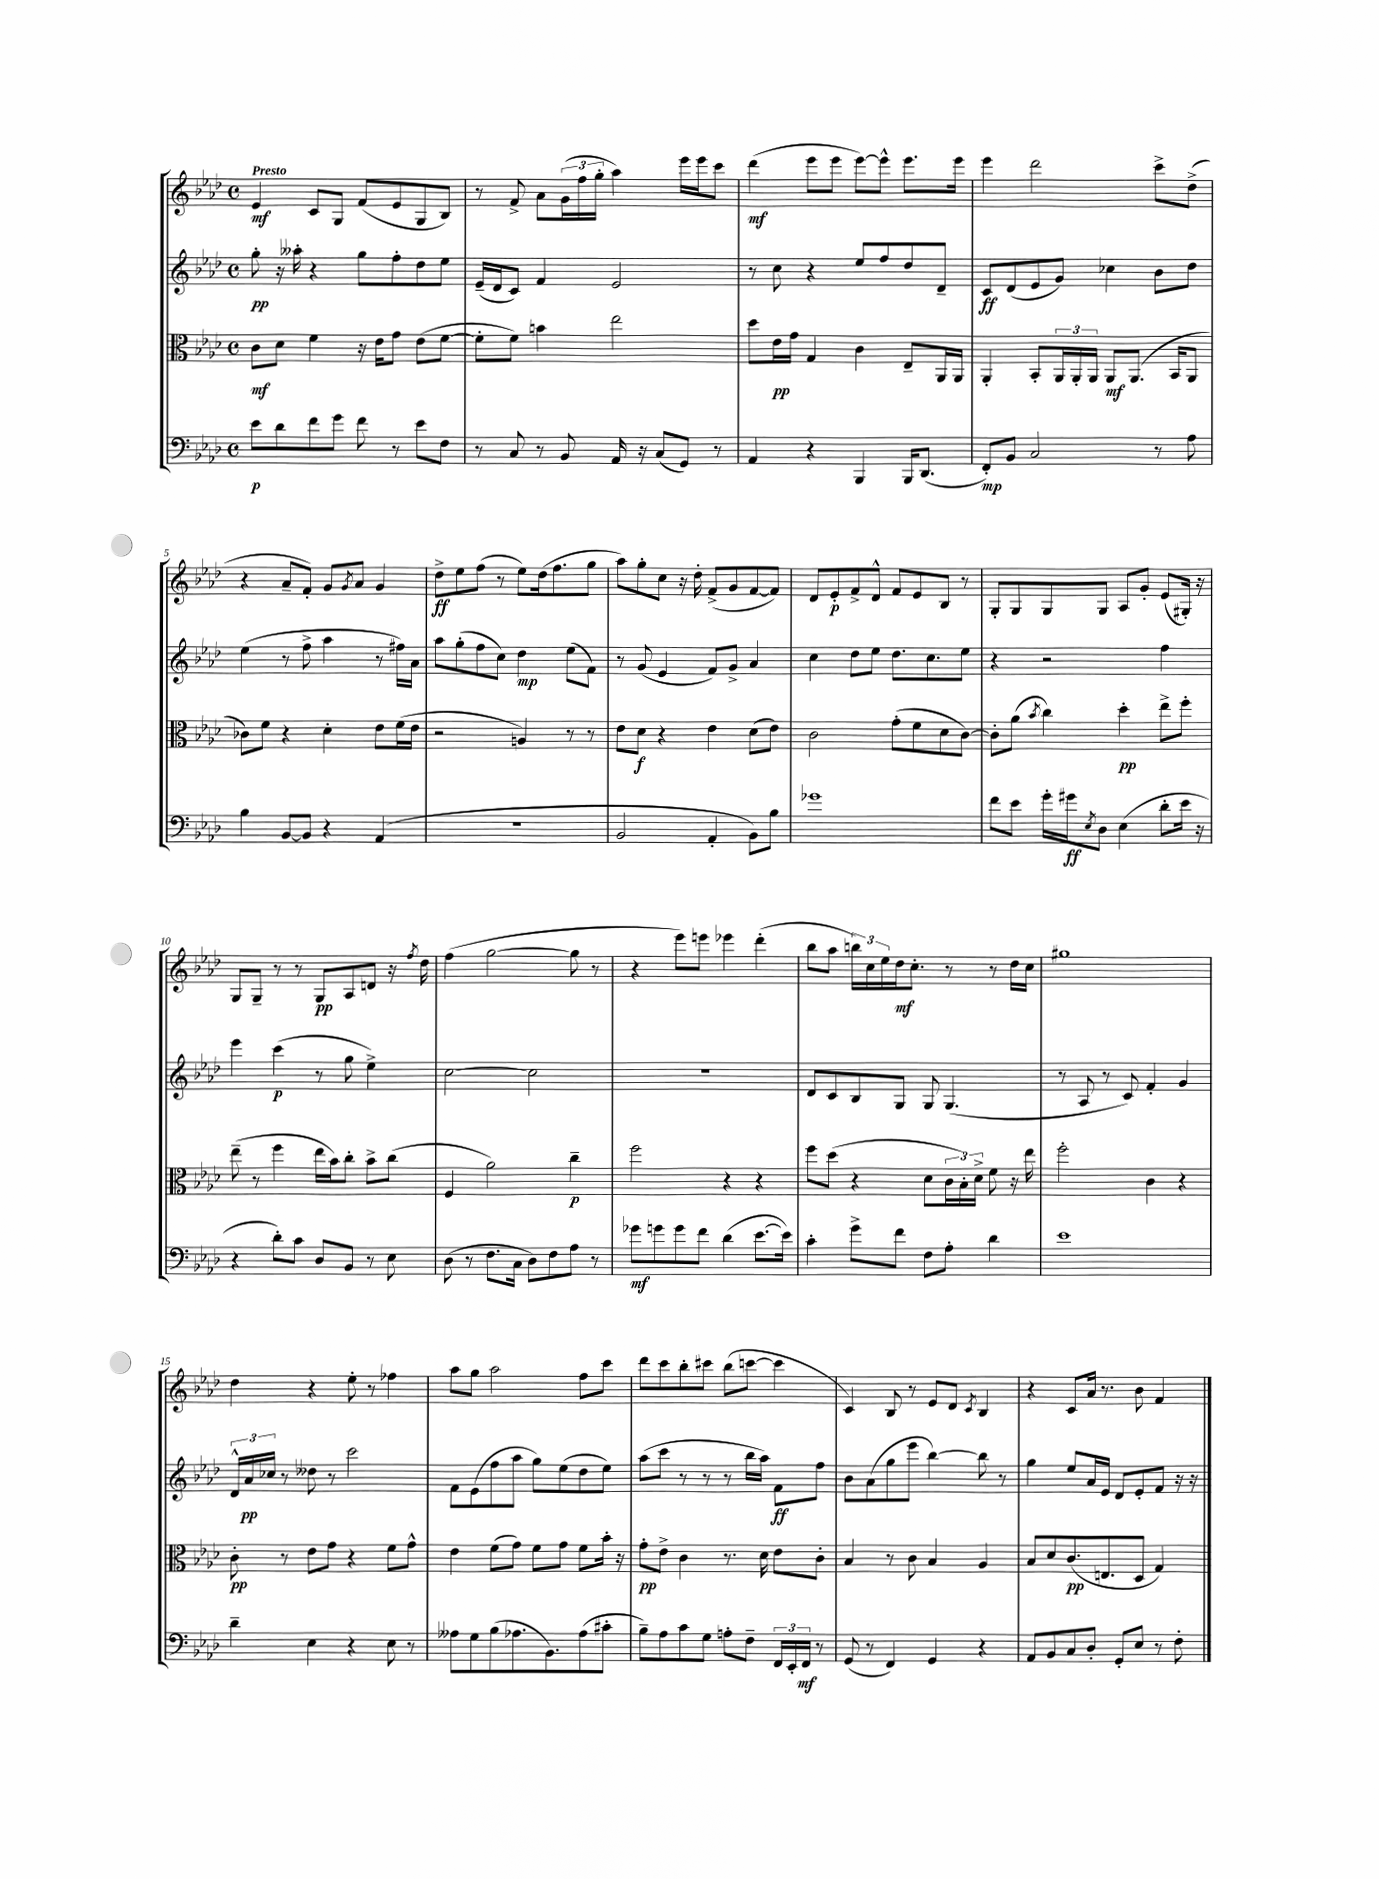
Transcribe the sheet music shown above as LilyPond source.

<<
\new StaffGroup <<
\new Staff = "s0" {
    \clef treble \key aes \major \defaultTimeSignature \time 4/4 \tempo "Presto"
    ees'4\mf c'8 g8 f'8( ees'8 g8 bes8) |
    r8 f'8-> aes'8 \tuplet 3/2 { g'16( f''16 g''16-. } aes''4) ees'''16 ees'''16 c'''8 |
    des'''4\mf( ees'''8 ees'''8 ees'''8~) ees'''8-^ ees'''8. ees'''16 |
    ees'''4 des'''2 c'''8-> des''8->( |
    r4 aes'8-- f'8-.) g'8 \acciaccatura { g'8 } aes'8 g'4 |
    des''8->\ff ees''8 f''8( r8 ees''8) des''16( f''8. g''8 |
    aes''8) g''8-. c''8 r16 des''16-. f'8->( g'8 f'8~ f'8) |
    des'8 ees'8-.\p f'8-> des'8-^ f'8 ees'8 bes8 r8 |
    g8-. g8 g8 g8 aes8 g'8-. ees'8( gis16-.) r16 |
    g8 g8-- r8 r8 g8\pp aes8 d'8 r16 \acciaccatura { f''8 } des''16 |
    f''4( g''2~ g''8 r8 |
    r4 ees'''8) e'''8 ees'''4 des'''4-.( |
    bes''8 aes''8 \tuplet 3/2 { b''16) c''16 ees''16 } des''16\mf c''8.-. r8 r8 des''16 c''16 |
    gis''1 |
    des''4 r4 ees''8-. r8 fes''4 |
    aes''8 g''8 aes''2 f''8 c'''8 |
    des'''8 c'''8 bes''8-. cis'''8 bes''8( c'''8~ c'''4 |
    c'4) bes8 r8 ees'8 des'8 \acciaccatura { c'8 } bes4 |
    r4 c'8 aes'16 r8. bes'8 f'4 \bar "|." |
}
\new Staff = "s1" {
    \clef treble \key aes \major \defaultTimeSignature \time 4/4
    g''8-.\pp r16 aeses''16-. r4 g''8 f''8-. des''8 ees''8 |
    ees'16--( des'16 c'8) f'4 ees'2 |
    r8 c''8 r4 ees''8 f''8 des''8 des'8-- |
    c'8\ff des'8( ees'8 g'8) ces''4 bes'8 des''8 |
    ees''4( r8 f''8-> aes''4 r8 fis''16) aes'16 |
    aes''8 g''8-.( f''8 c''8) des''4\mp ees''8( f'8) |
    r8 g'8( ees'4 f'8) g'8-> aes'4 |
    c''4 des''8 ees''8 des''8. c''8. ees''8 |
    r4 r2 f''4 |
    ees'''4 c'''4\p( r8 g''8 ees''4->) |
    c''2~ c''2 |
    r1 |
    des'8 c'8 bes8 g8 g8 g4.( |
    r8 aes8 r8 c'8) f'4-. g'4 |
    \tuplet 3/2 { des'16-^ aes'16\pp ces''16 } r8 deses''8 r8 c'''2 |
    f'8 ees'8( f''8 aes''8 g''8) ees''8( des''8 ees''8) |
    aes''8( c'''8 r8 r8 r8 bes''16 aes''16) f'8\ff f''8 |
    bes'8 aes'8( g''8 ees'''8 bes''4~) bes''8 r8 |
    g''4 ees''8 aes'16 ees'16 des'8 ees'8-. f'8 r16 r16 \bar "|." |
}
\new Staff = "s2" {
    \clef alto \key aes \major \defaultTimeSignature \time 4/4
    c'8\mf des'8 f'4 r16 ees'16 g'8 ees'8( f'8~ |
    f'8-. f'8) b'4 ees''2 |
    des''8 ees'16\pp g'16 g4 c'4 ees8-- aes,16 aes,16 |
    aes,4-. bes,8-. \tuplet 3/2 { aes,16 aes,16-. aes,16 } aes,8\mf aes,8.( bes,16 aes,8 |
    ces'8) f'8 r4 des'4-. ees'8 f'16( ees'16 |
    r2 a4) r8 r8 |
    ees'8 des'8\f r4 ees'4 des'8( ees'8) |
    c'2 g'8-.( f'8 des'8 c'8~) |
    c'8-. aes'8( \acciaccatura { bes'8 } c''4) des''4-.\pp ees''8-> f''8-. |
    ees''8--( r8 f''4 ees''16 bes'16) c''8-. bes'8-> c''8( |
    f4 aes'2) c''4--\p |
    f''2 r4 r4 |
    f''8 des''8( r4 des'8 \tuplet 3/2 { c'16 bes16-.) des'16-> } f'8 r16 ees''16 |
    f''2-. c'4 r4 |
    c'8-.\pp r8 ees'8 g'8 r4 f'8 g'8-^ |
    ees'4 f'8( g'8) f'8 g'8 f'8 bes'16-. r16 |
    g'8-.\pp ees'8-> c'4 r8. des'16 ees'8 c'8-. |
    bes4 r8 c'8 bes4 aes4 |
    bes8 des'8 c'8.\pp( e8. des8 g4) \bar "|." |
}
\new Staff = "s3" {
    \clef bass \key aes \major \defaultTimeSignature \time 4/4
    ees'8\p des'8 f'8 g'8 f'8 r8 ees'8 f8 |
    r8 c8 r8 bes,8 aes,16 r16 c8( g,8) r8 |
    aes,4 r4 bes,,4 bes,,16 des,8.( |
    f,8-.\mp) bes,8 c2 r8 aes8 |
    bes4 bes,8~ bes,8 r4 aes,4( |
    R1 |
    bes,2 aes,4-. bes,8) bes8 |
    ges'1 |
    f'8 ees'8 g'16-. gis'16\ff \acciaccatura { ees8 } des8 ees4( des'8-. ees'16 r16 |
    r4 des'8-.) c'8 des8 bes,8 r8 ees8 |
    des8( r8 f8. c16 des8) f8 aes8 r8 |
    ges'8\mf g'8 g'8 f'8 des'4( ees'8.~ ees'16) |
    c'4-. g'8-> f'8 f8 aes8-. des'4 |
    ees'1 |
    des'4-- ees4 r4 ees8 r8 |
    aeses8 g8 bes8( aes8. bes,8.) aes8( cis'8-. |
    bes8--) aes8 c'8 g8 a8-. f8-- \tuplet 3/2 { f,16 ees,16-. f,16\mf } r8 |
    g,8( r8 f,4) g,4 r4 |
    aes,8 bes,8 c8 des8-. g,8-. ees8 r8 f8-. \bar "|." |
}
>>
>>
